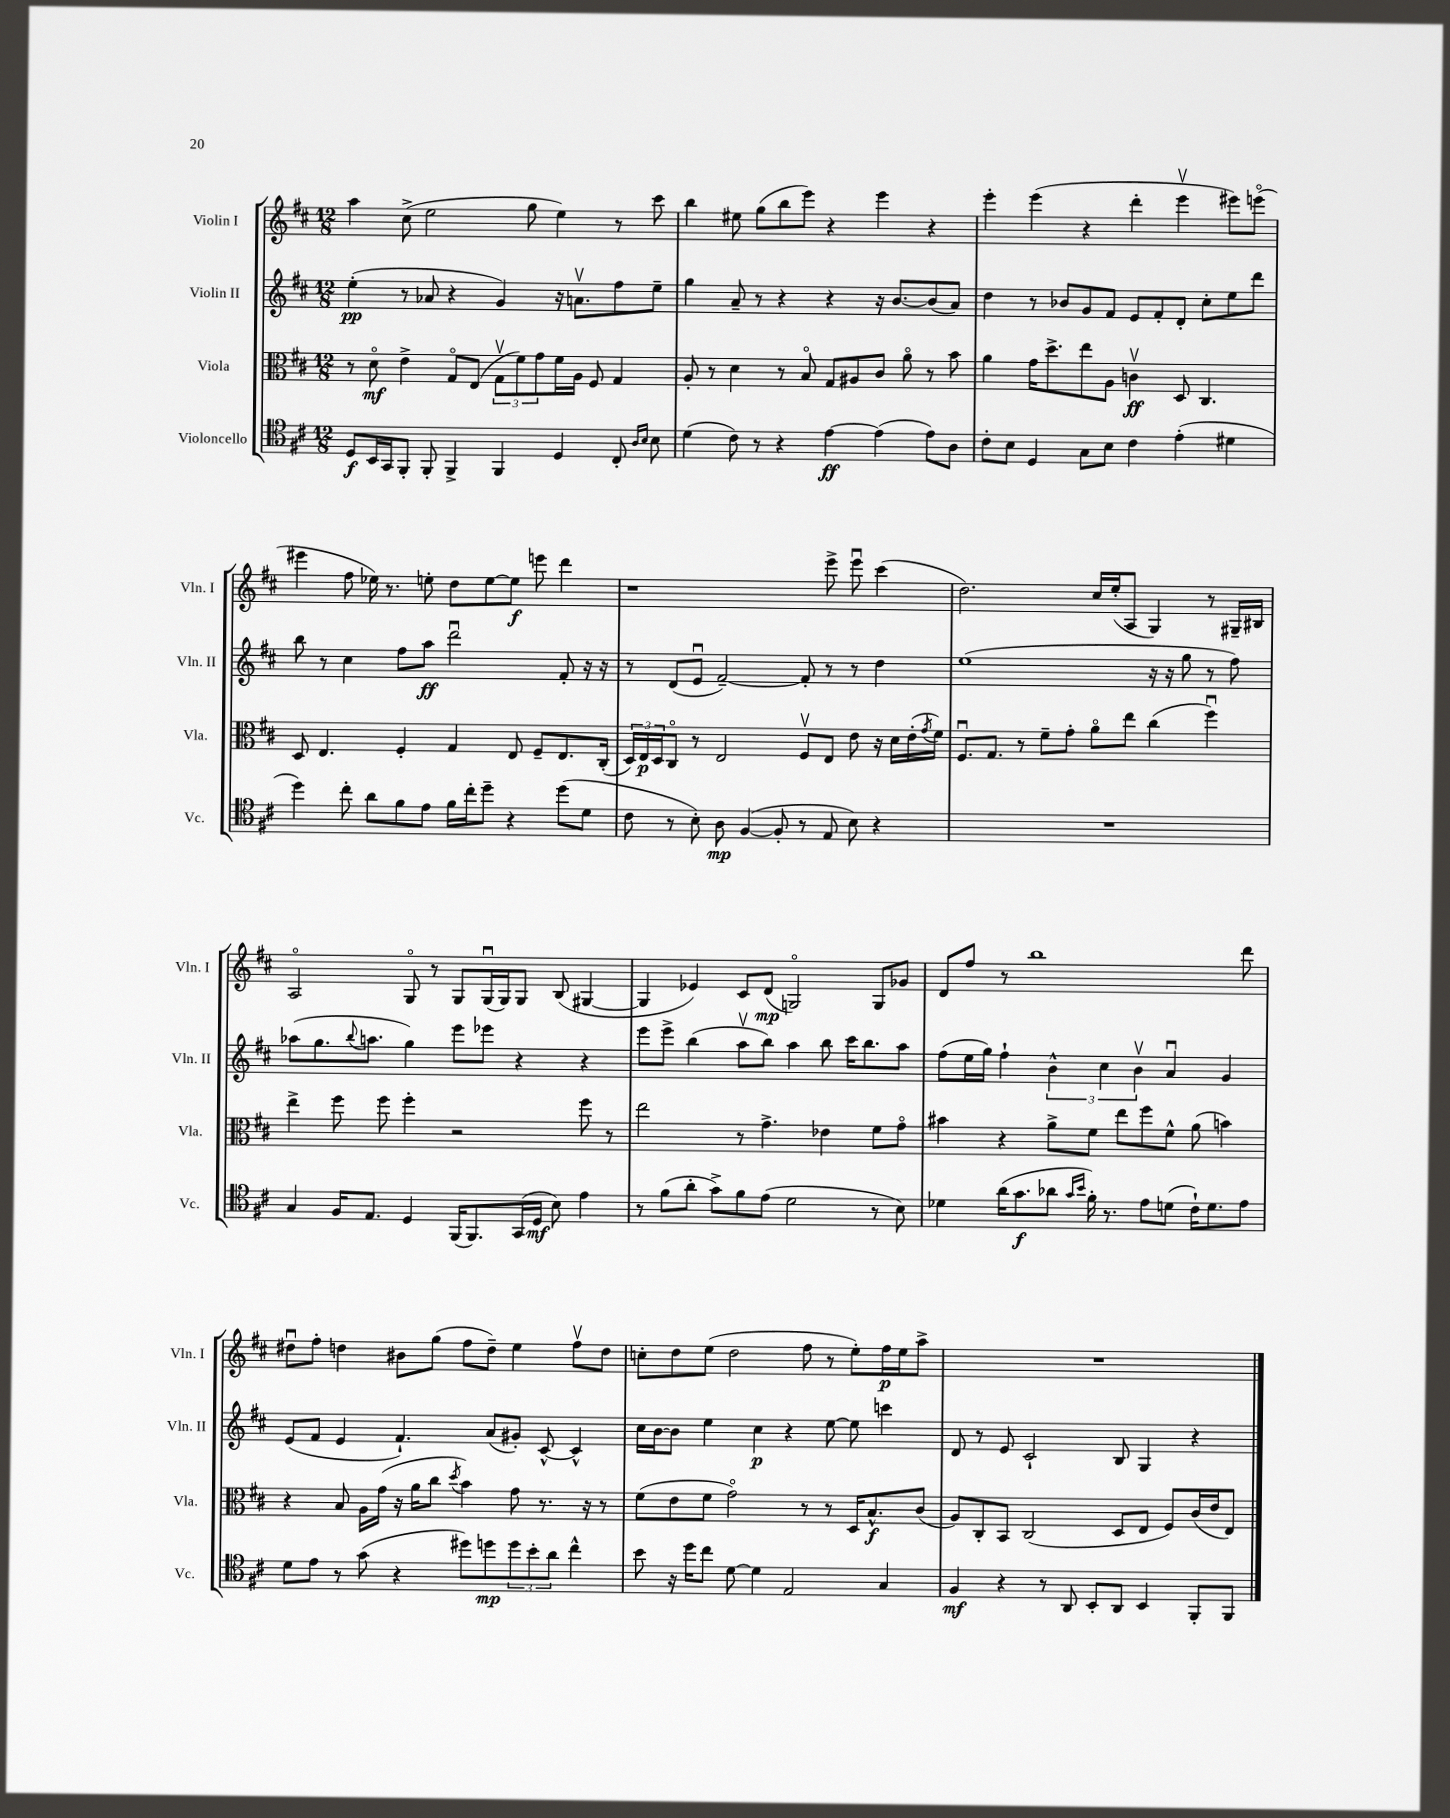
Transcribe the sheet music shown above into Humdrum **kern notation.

**kern	**kern	**kern	**kern
*staff4	*staff3	*staff2	*staff1
*clefC4	*clefC3	*clefG2	*clefG2
*k[f#c#]	*k[f#c#]	*k[f#c#]	*k[f#c#]
*M12/8	*M12/8	*M12/8	*M12/8
8D	8r	(4ee'	4aa
16BB	8do	.	.
16GG	.	.	.
8FF#'	4e^	8r	(8cc#^
8FF#'	.	8a-	2ee
4FF#^	8Go	4r	.
.	(8E	.	.
4FF#	12Gv	4g)	.
.	12f#)	.	.
.	.	.	8gg
.	12g	.	.
4D	16f#	16r	4ee)
.	16A	8.av	.
.	8F#	.	.
8C#'	4G	8ff#	8r
16qqA	.	.	.
16qqB	.	.	.
8B	.	8ee~	8ccc#
=	=	=	=
(4d	8A'	4gg	4bb
.	8r	.	.
8c#)	4d	8a~	8ee#
8r	.	8r	(8gg
4r	8r	4r	8bb
.	8Bo	.	8eee)
[4e	8G	4r	4r
.	8A#	.	.
(4e]	8c#	16r	4eee
.	.	[8.b	.
.	8ao	.	.
8e)	8r	(8b]	4r
8A	8b	8a)	.
=	=	=	=
8c#'	4a	4dd	4eee'
8B	.	.	.
4D	16g	8r	(4eee
.	8.dd^	.	.
.	.	8b-	.
8G	8ee	8g	4r
8B	8A	8f#	.
4c#	4cv	8e	4ddd'
.	.	8f#'	.
(4e'	8D	8d'	4eeev
.	4.C#	8cc#'	.
4d#	.	8ee	8eee#)
.	.	8ddd	(8eeeo
=	=	=	=
4dd)	8D	8bb	4eee#
.	4.E	8r	.
8cc#'	.	4cc#	8ff#
8a	.	.	16ee-)
.	.	.	8.r
8f#	4F#'	8ff#	.
8e	.	8aa	8ee'
16f#	4G	2dddu	8dd
16cc#'	.	.	.
8dd~	.	.	[8ee
4r	8E	.	8ee]
.	8F#~	.	8eee
(8dd	8.E	8f#'	4ddd
8d	.	16r	.
.	(16C#'	16r	.
=	=	=	=
8c#	24D)	8r	1r
.	24E	.	.
.	24D	.	.
8r	8C#o	(8d	.
8B')	8r	8eu	.
8A	2E	[2f#~)	.
([4F#	.	.	.
8F#']	.	.	.
8r	8F#v	8f#']	.
8E	8E	8r	8eee^
8B)	8e	8r	8eeeu
4r	16r	4dd	(4ccc#
.	16d	.	.
.	(16e'	.	.
.	8qg	.	.
.	16f#)	.	.
=	=	=	=
1.r	8.F#u	(1ee	2.dd)
.	8.G	.	.
.	8r	.	.
.	8f#~	.	.
.	8g'	.	.
.	8ao	.	16cc#
.	.	.	(16ee'
.	8ee	.	8A
.	(4cc#	16r	4G)
.	.	16r	.
.	.	8gg	.
.	4ff#u)	8r	8r
.	.	8ff#)	16G#~
.	.	.	16B#
=	=	=	=
4G	4ee^	(8aa-	2Ao
.	.	8.gg	.
16F#	8ff#	.	.
.	.	8qqbb	.
8.E	.	8.aa	.
.	8ff#	.	.
4D	4ff#'	4gg)	8Go
.	.	.	8r
(16FF#	2r	8eee	8G
8.FF#)	.	.	.
.	.	8eee-	(16Gu
.	.	.	16G)
(16GG	.	4r	8G
16D	.	.	.
8B)	.	.	(8B
4e	8ff#	4r	[4G#
.	8r	.	.
=	=	=	=
8r	2ee	8eee	4G#]
(8f#	.	8eee^	.
8a'	.	(4bb	4e-)
8g^)	.	.	.
8f#	8r	8aav	8c#
(8e	4.g^	8bb)	(8d
2d	.	4aa	2Go)
.	4e-	8bb	.
.	.	16ccc#	.
.	.	8.bb	.
8r	8f#	.	8G
8B)	8go	8aa	8g-
=	=	=	=
4d-	4b#	(8ff#	8d
.	.	16ee	8ff#
.	.	16gg)	.
(16a	4r	4ff#`	8r
8.g	.	.	.
.	.	.	1bb
8a-	8a^	6b^^	.
16qqg	.	.	.
16qqb	.	.	.
16f#')	8f#	.	.
.	.	6cc#	.
8.r	.	.	.
.	8ee	.	.
.	.	6bv	.
8e	8ff#	.	.
(8d	8f#^^	4au	.
16c#`)	(8a	.	.
8.d	.	.	.
.	4b)	4g	.
8e	.	.	8ddd
=	=	=	=
8d	4r	(8e	8dd#u
8e	.	8f#	8ff#'
8r	8B	4e	4dd
(8g	16A	.	.
.	(16g	.	.
4r	16r	4.f#`)	8b#
.	16a	.	.
.	8cc#	.	(8gg
.	8qdd	.	.
8dd#)	4b)	.	8ff#
8dd	.	(8a	8dd~)
12dd	8g	8g#')	4ee
12b'	.	.	.
.	8.r	[8c#^^	.
12a	.	.	.
4cc#^^	.	4c#^^]	8ff#v
.	16r	.	.
.	8r	.	8dd
=	=	=	=
8b	(8f#	16cc#	8cc'
.	.	[16b	.
16r	8e	8b]	8dd
16dd	.	.	.
8cc#	8f#	4ee	(8ee
[8d	2go)	.	2dd
4d]	.	4cc#	.
2E	.	4r	.
.	8r	.	8ff#
.	8r	[8ee	8r
.	16D	8ee]	8ee')
.	8.B^^	.	.
4G	.	4ccc	16ff#
.	.	.	16ee
.	(8c#	.	8aa^
=	=	=	=
4F#	8A)	8d	1.r
.	8C#'	8r	.
4r	8BB	8e	.
.	(2C#	2c#`	.
8r	.	.	.
8AA	.	.	.
8BB'	.	.	.
8AA	8D	8B	.
4BB	8E	4G	.
.	8F#)	.	.
8FF#'	(16c#	4r	.
.	16e	.	.
8FF#	8E)	.	.
==	==	==	==
*-	*-	*-	*-
